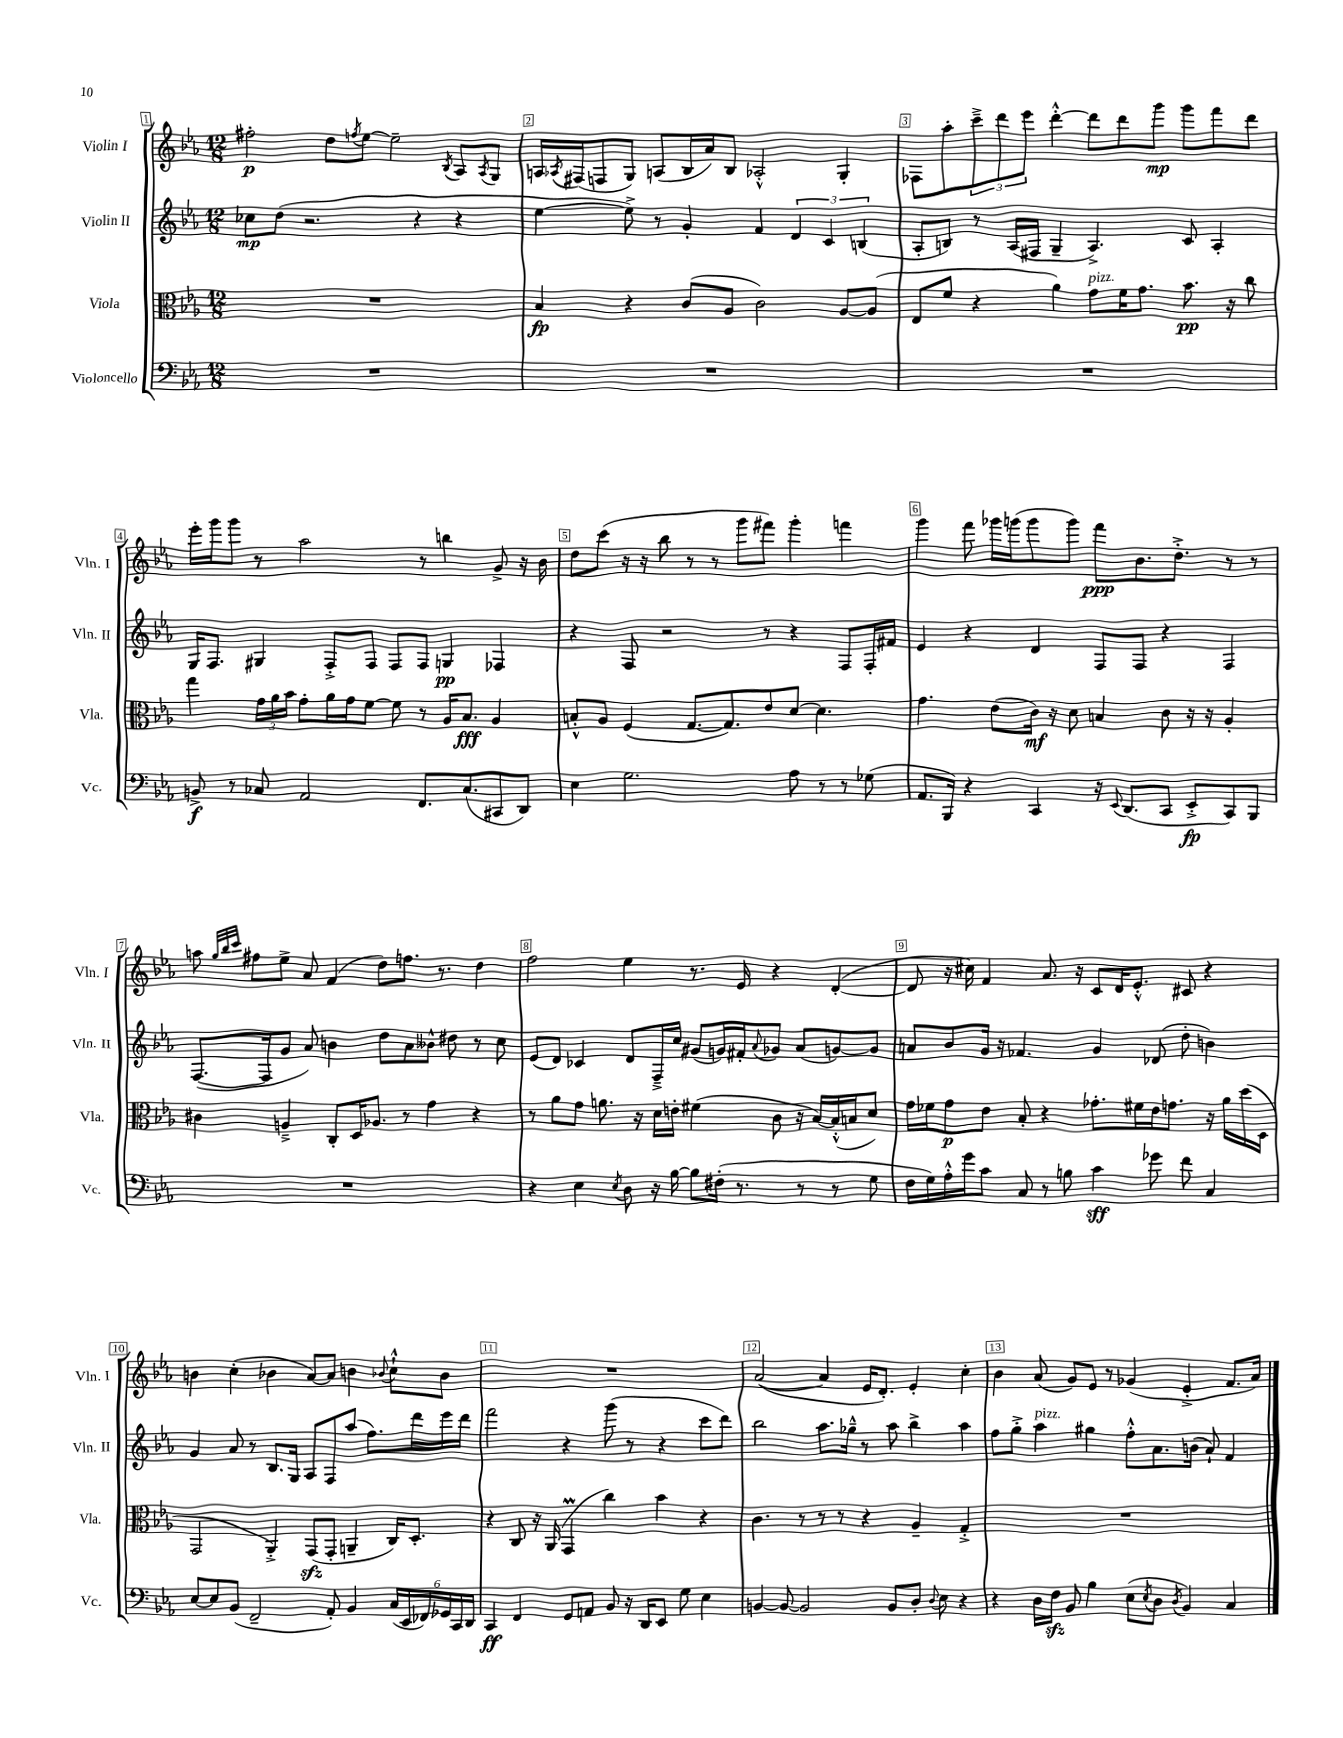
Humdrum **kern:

**kern	**kern	**kern	**kern
*staff4	*staff3	*staff2	*staff1
*clefF4	*clefC3	*clefG2	*clefG2
*k[b-e-a-]	*k[b-e-a-]	*k[b-e-a-]	*k[b-e-a-]
*M12/8	*M12/8	*M12/8	*M12/8
1.r	1.r	8cc-	2ff#'
.	.	(8dd	.
.	.	2.r	.
.	.	.	8dd
.	.	.	8qff
.	.	.	[8ee-
.	.	.	2ee-~]
.	.	4r	.
.	.	.	8qB-
.	.	4r	8A-
.	.	.	8qA-
.	.	.	8G
=	=	=	=
1.r	4B-	[4ee-	16A
.	.	.	8qA-
.	.	.	(16F#
.	.	.	8F
.	4r	8ee-^])	8G)
.	.	8r	(8A
.	(8c	4g'	16B-
.	.	.	16a-)
.	8A-	.	8B-
.	2c)	4f	2A-'^^
.	.	6d	.
.	.	6c	.
.	[8A-	.	4G'
.	.	(6B	.
.	(8A-]	.	.
=	=	=	=
1.r	8E-	8A-'	8F-
.	8f	8B)	8aa-'
.	4r	8r	12ccc~^
.	.	.	12ddd
.	.	(16A-	.
.	.	.	12eee-
.	.	16F#	.
.	4a-)	4G~	[4ddd'^^
.	8g	4.A-^)	8ddd]
.	16f	.	8ddd
.	8.g	.	.
.	.	.	8ggg
.	8.b-	8c	8ggg
.	.	4A-'	8fff
.	16r	.	.
.	8cc	.	8ddd
=	=	=	=
8BB^	4gg	16G	16eee-'
.	.	8.F	16ggg
8r	.	.	8ggg
8C-	24g	4G#	8r
.	24a-	.	.
.	24b-	.	.
2AA-	8g'	.	2aa-
.	16a-	8F'^	.
.	16g	.	.
.	[8f	8F	.
.	8f]	8F	.
8.FF	8r	8F	8r
.	16A-	4G	4bb
(8.C-	8.B-	.	.
8CC#	4A-	4F-	8g^
8DD)	.	.	16r
.	.	.	16b-
=	=	=	=
4E-	8B'^^	4r	8dd
.	8A-	.	(8ccc
2.G	(4F	8F	16r
.	.	.	16r
.	.	2r	8bb-
.	[8.G	.	8r
.	.	.	8r
.	8.G])	.	.
.	.	.	8ggg
.	8e-	8r	8fff#)
8A-	[8d	4r	4ggg'
8r	4.d]	.	.
8r	.	8F	4fff
(8G-	.	16F'	.
.	.	16f#	.
=	=	=	=
8.AA-	4.g	4e-	4ggg
16BBB-)	.	.	.
4r	.	4r	8fff
.	(8e-	.	16ggg-
.	.	.	(16ggg
4CC	16c)	4d	8ggg
.	16r	.	.
.	8d	.	8ggg)
16r	4B	8F	8fff
8qqEE-	.	.	.
(8.DD	.	.	.
.	.	8F	8.b-
8CC	8c	4r	.
.	.	.	8.dd'^
8EE-'^	16r	.	.
.	16r	.	.
8CC)	4A-'	4F	8r
8BBB-	.	.	8r
=	=	=	=
1.r	4c#	([8.F	8aa
.	.	.	32qqgg
.	.	.	32qqbb-
.	.	.	32qqccc
.	.	.	8ff#
.	.	16F]	.
.	4A~^	8g	8ee-^
.	.	8a-)	8a-
.	8C'	4b	(4f
.	16D	.	.
.	8.A-	.	.
.	.	8dd	8dd)
.	8r	8a-	8.ff
.	4g	8b--^^	.
.	.	.	8.r
.	.	8dd#	.
.	4r	8r	4dd
.	.	8cc	.
=	=	=	=
4r	8r	(8e-	2ff
.	8a-	8d)	.
4E-	8g	4c-	.
.	8.a	.	.
8qE-	.	.	.
8D	.	8d	4ee-
.	16r	.	.
16r	16d	16F~^	.
[16B-	16e'	16cc	.
8B-]	(4f#	(8g#	8.r
(16F#'	.	16g)	.
8.r	.	16f#'	16e-
.	.	8qqa-	.
.	8c	8g-	4r
8r	16r	(8a-	.
.	[16B-)	.	.
8r	(16B-'^^]	[8g)	([4d'
.	16B	.	.
8G	8d)	8g]	.
=	=	=	=
16F	16g	8a	8d]
16G)	16f-	.	.
16A-'^^	8g	8b-	16r
16g	.	.	16cc#)
8c	8e-	16g	4f
.	.	16r	.
8C	8B-'	4.f-	.
8r	4r	.	8.a-
8B	.	.	.
.	.	.	16r
4c	8.g-'	4g	8c
.	.	.	16d
.	16f#	.	8.e-'^^
8g-	16e-	(8d-	.
.	8.g	.	.
8f	.	8dd'	8c#
4C	16r	4b)	4r
.	16a-	.	.
.	(16dd	.	.
.	16D	.	.
=	=	=	=
[8E-	2GG	4g	4b
8E-]	.	.	.
(8BB-	.	8a-	(4cc'
2FF~	.	8r	.
.	4AA-'^)	8.B-	4b-
.	.	16G	.
.	(8GG	8A-	[8a-)
8AA-')	8GG'	8F	8a-]
4BB-	4AA~	(8aa-	4b
.	.	8.ff)	.
.	.	.	8qqb-
(24C	16C)	.	8cc`^^
24EE-	.	.	.
.	8.D'	16ddd	.
24FF-)	.	.	.
24GG-	.	16eee-	8b-
24CC	.	.	.
.	.	16ddd	.
24DD	.	.	.
=	=	=	=
4CC	4r	2fff	1.r
4FF	8C	.	.
.	16r	.	.
.	(16AA-	.	.
8GG	4GG	4r	.
8AA	.	.	.
8BB-	4cc)	(8ggg	.
16r	.	8r	.
16DD	.	.	.
8EE-	4b-	4r	.
8G	.	.	.
4E-	4r	8ccc	.
.	.	8ddd)	.
=	=	=	=
[4BB	4.c	2bb-	([2a-
8BB_	.	.	.
2BB]	8r	.	.
.	8r	8.aa-	4a-]
.	8r	.	.
.	.	16gg-~^^	.
.	4r	8r	16e-
.	.	.	8.d')
8BB	.	8aa-	.
8D'	4A-~	4bb-^	4e-'
8qqD	.	.	.
8E-	.	.	.
4r	4G'^	4aa-	4cc'
=	=	=	=
4r	1.r	8ff	4b-
.	.	8gg'^	.
16D	.	4aa-	(8a-
16F	.	.	.
8BB-	.	.	8g)
4B-	.	4gg#	8e-
.	.	.	8r
(8E-	.	8ff'^^	(4g-
8qE-	.	.	.
8D	.	8.a-	.
8qD	.	.	.
4BB-)	.	.	4e-'^
.	.	(16b	.
.	.	8a-`)	.
4C	.	4f	8.f
.	.	.	16a-)
==	==	==	==
*-	*-	*-	*-
